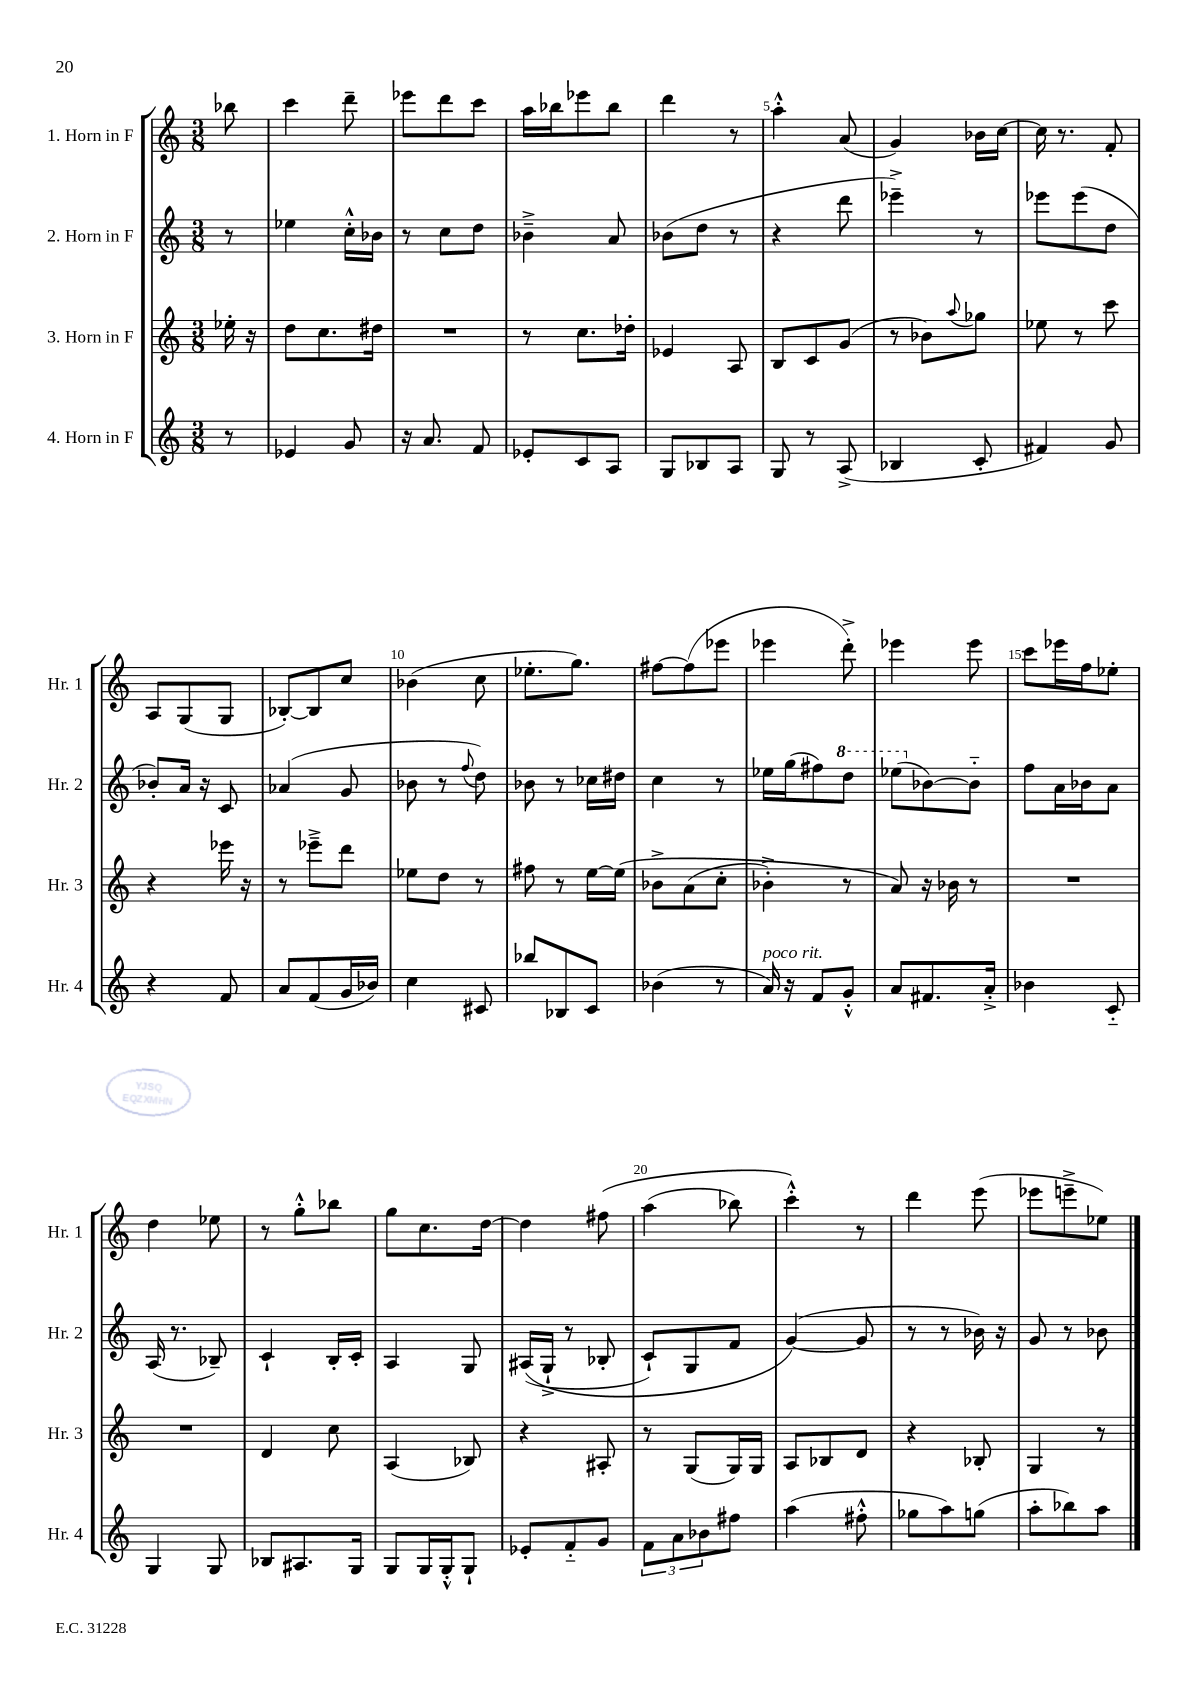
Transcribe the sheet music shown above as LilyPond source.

<<
\new StaffGroup <<
\new Staff = "s0" \with { instrumentName = "1. Horn in F" shortInstrumentName = "Hr. 1" } {
    \clef treble \key c \major \numericTimeSignature \time 3/8 \partial 8
    bes''8 |
    c'''4 d'''8-- |
    ees'''8 d'''8 c'''8 |
    a''16 bes''16 ees'''8 bes''8 |
    d'''4 r8 |
    a''4-.-^ a'8( |
    g'4) bes'16 c''16~ |
    c''16 r8. f'8-. |
    a8 g8( g8 |
    bes8~-.) bes8 c''8 |
    bes'4( c''8 |
    ees''8.-. g''8.) |
    fis''8~ fis''8( ees'''8 |
    ees'''4 d'''8-.->) |
    ees'''4 ees'''8 |
    c'''8 ees'''16 f''16 ees''8-. |
    d''4 ees''8 |
    r8 g''8-.-^ bes''8 |
    g''8 c''8. d''16~ |
    d''4 fis''8\( |
    a''4( bes''8) |
    c'''4-.-^\) r8 |
    d'''4 e'''8( |
    ees'''8 e'''8---> ees''8) \bar "|." |
}
\new Staff = "s1" \with { instrumentName = "2. Horn in F" shortInstrumentName = "Hr. 2" } {
    \clef treble \key c \major \numericTimeSignature \time 3/8 \partial 8
    r8 |
    ees''4 c''16-.-^ bes'16 |
    r8 c''8 d''8 |
    bes'4---> a'8 |
    bes'8( d''8 r8 |
    r4 d'''8 |
    ees'''4--->) r8 |
    ees'''8 ees'''8( d''8 |
    bes'8-.) a'16 r16 c'8 |
    aes'4( g'8 |
    bes'8 r8 \appoggiatura { f''8 } d''8) |
    bes'8 r8 ces''16 dis''16 |
    c''4 r8 |
    ees''16 g''16( fis''8) \ottava #1 d'''8 |
    ees'''8( \ottava #0 bes'8~) bes'8-_ |
    f''8 a'16 bes'16 a'8 |
    a16( r8. bes8--) |
    c'4-! b16-. c'16-. |
    a4 g8 |
    ais16(\( g16-!-> r8 bes8-. |
    c'8-!) g8 f'8 |
    g'4~(\) g'8 |
    r8 r8 bes'16) r16 |
    g'8 r8 bes'8 \bar "|." |
}
\new Staff = "s2" \with { instrumentName = "3. Horn in F" shortInstrumentName = "Hr. 3" } {
    \clef treble \key c \major \numericTimeSignature \time 3/8 \partial 8
    ees''16-. r16 |
    d''8 c''8. dis''16 |
    R4. |
    r8 c''8. des''16-. |
    ees'4 a8 |
    b8 c'8 g'8( |
    r8 bes'8) \appoggiatura { a''8 } ges''8 |
    ees''8 r8 c'''8 |
    r4 ees'''16 r16 |
    r8 ees'''8---> d'''8 |
    ees''8 d''8 r8 |
    fis''8 r8 e''16~ e''16\( |
    bes'8-> a'8( c''8-. |
    bes'4-.->) r8 |
    a'8\) r16 bes'16 r8 |
    R4. |
    R4. |
    d'4 c''8 |
    a4( bes8) |
    r4 ais8-. |
    r8 g8( g16) g16 |
    a8 bes8 d'8 |
    r4 bes8-. |
    g4 r8 \bar "|." |
}
\new Staff = "s3" \with { instrumentName = "4. Horn in F" shortInstrumentName = "Hr. 4" } {
    \clef treble \key c \major \numericTimeSignature \time 3/8 \partial 8
    r8 |
    ees'4 g'8 |
    r16 a'8. f'8 |
    ees'8-. c'8 a8 |
    g8 bes8 a8 |
    g8 r8 a8->( |
    bes4 c'8-. |
    fis'4) g'8 |
    r4 f'8 |
    a'8 f'8( g'16 bes'16) |
    c''4 cis'8 |
    bes''8 bes8 c'8 |
    bes'4( r8 |
    a'16^\markup { \italic "poco rit." }) r16 f'8 g'8-.-^ |
    a'8 fis'8. a'16-.-> |
    bes'4 c'8-_ |
    g4 g8 |
    bes8 ais8. g16 |
    g8 g16 g16-.-^ g8-! |
    ees'8-. f'8-_ g'8 |
    \tuplet 3/2 { f'8 a'8 bes'8 } fis''8 |
    a''4( fis''8-.-^ |
    ges''8 a''8) g''8( |
    a''8-. bes''8) a''8 \bar "|." |
}
>>
>>
\layout { \context { \Score \override BarNumber.break-visibility = ##(#f #t #t) barNumberVisibility = #(every-nth-bar-number-visible 5) } }
